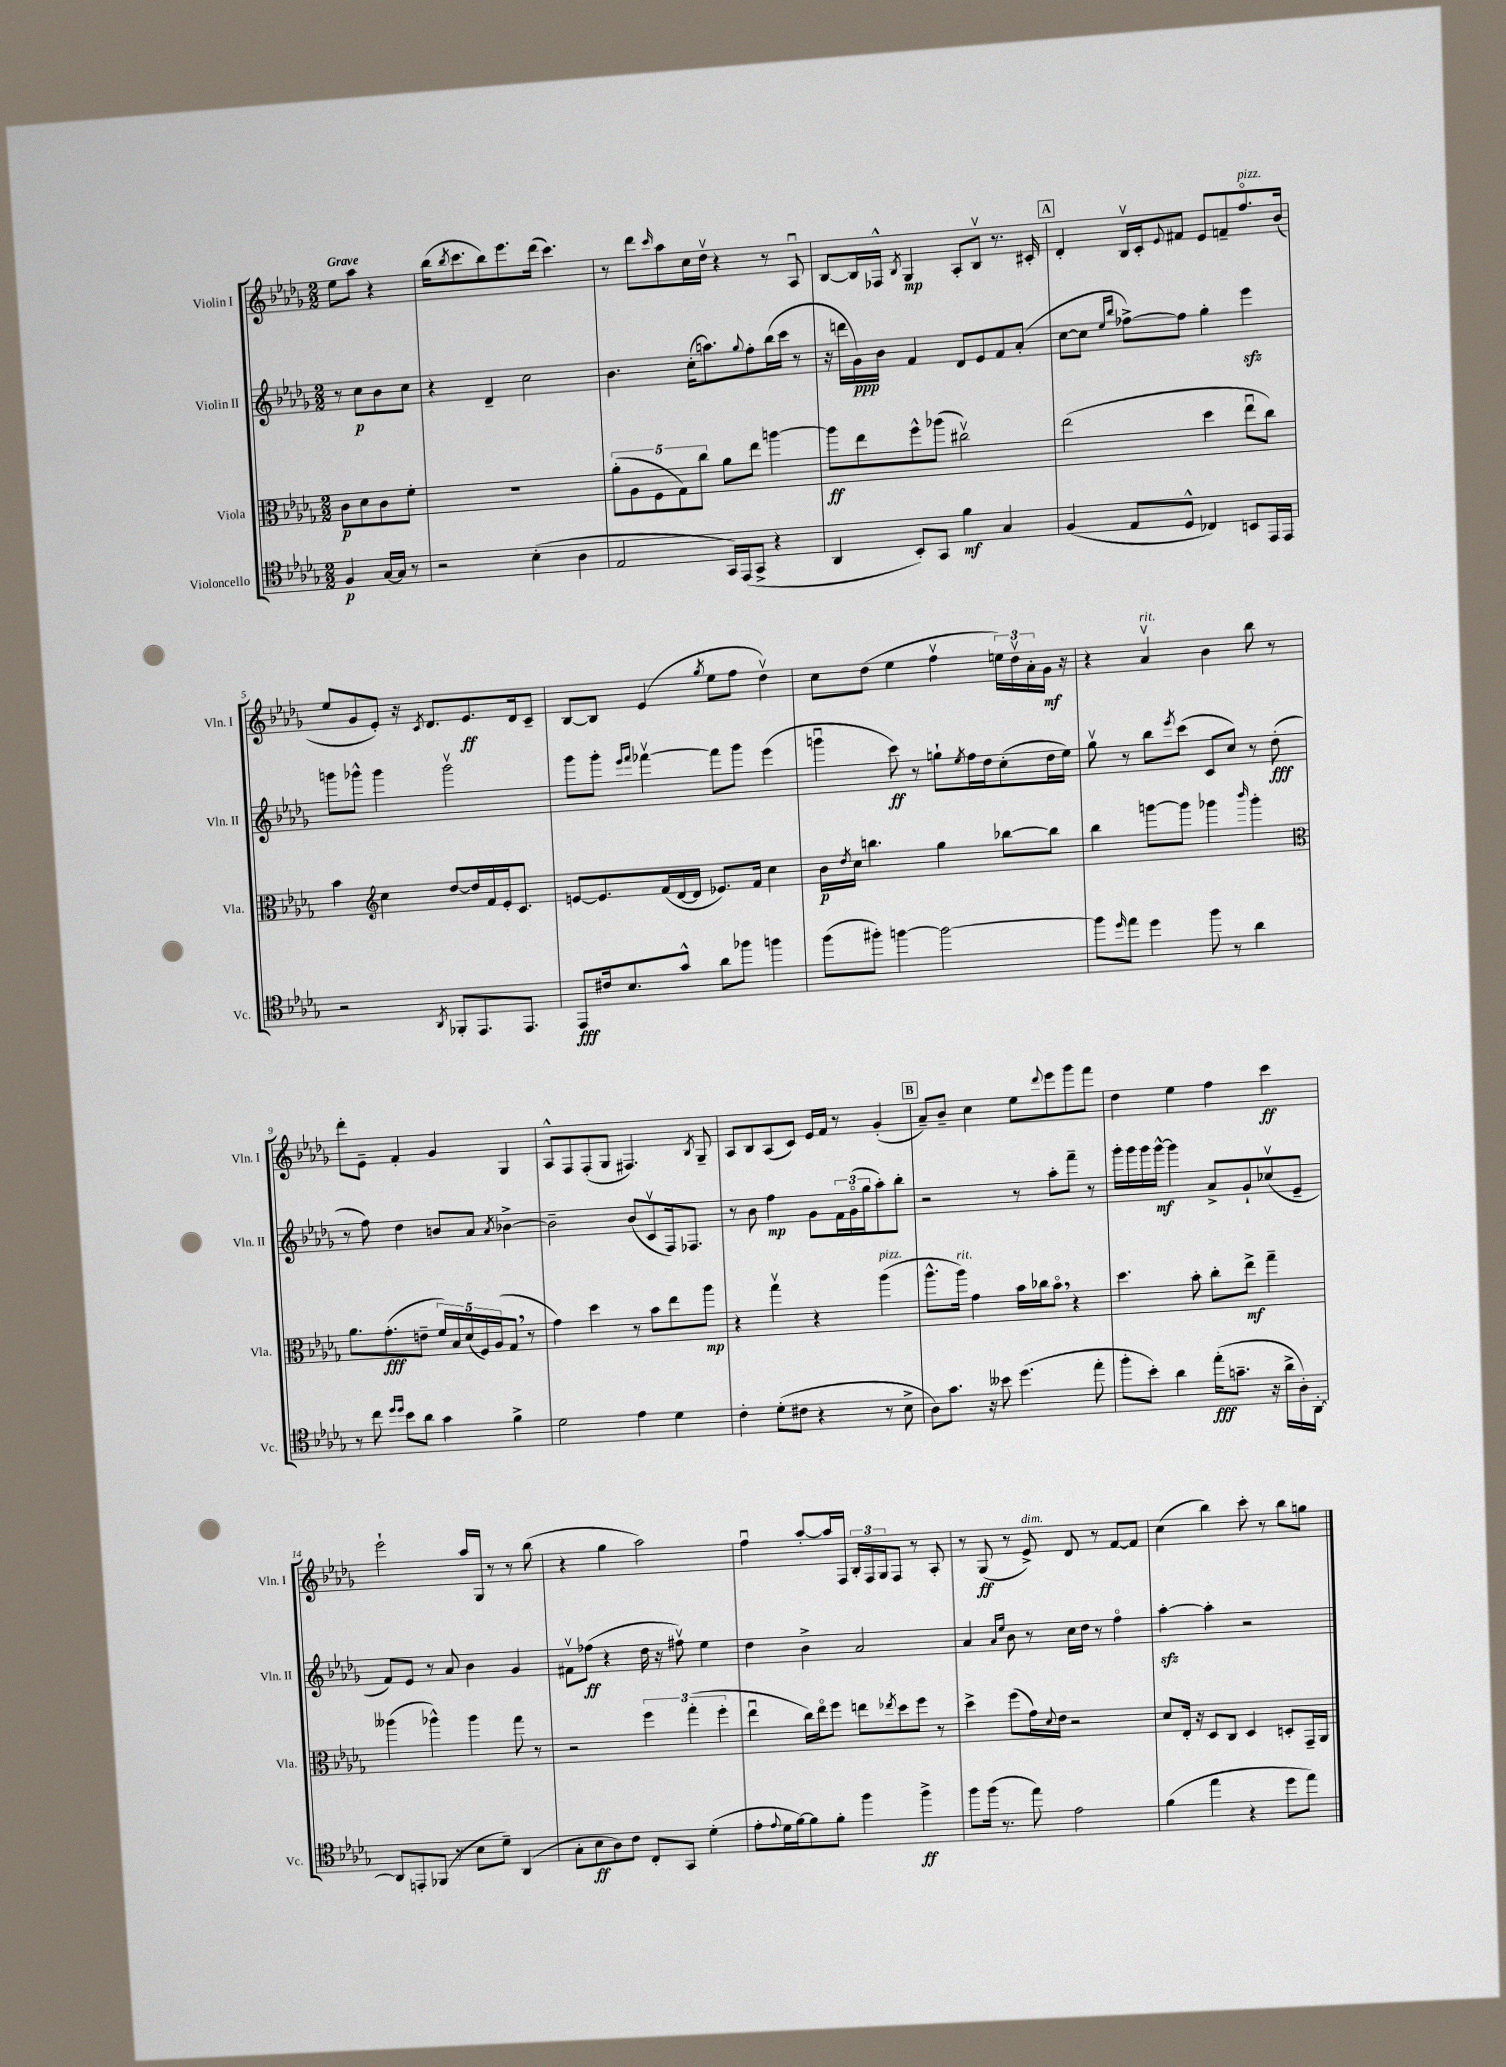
<<
\new StaffGroup <<
\new Staff = "s0" \with { instrumentName = "Violin I" shortInstrumentName = "Vln. I" } {
    \clef treble \key des \major \numericTimeSignature \time 2/2 \partial 2 \tempo "Grave"
    ees''8 aes''8 r4 |
    bes''16( \acciaccatura { bes''8 } c'''8. bes''8) ees'''8. des'''16( c'''4.) |
    r8 des'''8 \grace { c'''16 } aes''8 c''16 des''16\upbow r4 r8 aes8\downbow |
    bes8~ bes16 fes16-^ \acciaccatura { bes8 } ges4\mp aes8-. bes8\upbow r8. cis'16-. |
    \mark \markup { \box "A" } des'4-. bes16\upbow c'16-. \appoggiatura { ees'8 } fis'8 ees'8 f'8-- f''8.\flageolet^\markup { \italic "pizz." } bes'16( |
    ees''8 ges'8 ees'8-.) r16 \acciaccatura { c'8 } des'8. ees'8.\ff des'16 c'8-- |
    bes8~ bes8 ees'4( \acciaccatura { ges''8 } ees''8 f''8 des''4\upbow) |
    c''8 des''8( ees''4 f''4\upbow \tuplet 3/2 { e''16) des''16\upbow aes'16-. } ges'16\mf r16 |
    r4 aes'4\upbow^\markup { \italic "rit." } bes'4 bes''8 r8 |
    des'''8-. ees'8-- f'4-. ges'4 ges4 |
    aes8-^ f8 f8-.( ges8 fis4.) \acciaccatura { bes8 } ges8-- |
    aes8 bes8 aes8( c'8) ees'16 f'16 r8 ges'4-.( |
    \mark \markup { \box "B" } aes'8--) bes'8-- c''4 ees''8 \appoggiatura { des'''8 } ees'''8 ges'''8 f'''8 |
    des''4 ees''4 f''4 c'''4\ff |
    ees'''2-! aes''16 ges16 r8 r8 bes''8( |
    r4 ges''4 aes''2) |
    f''4\downbow aes''8~-. aes''16 f16 \tuplet 3/2 { bes16-. f16 ges16 } f8 r8 aes8-. |
    r8 ges8\ff( r8 ees'8->^\markup { \italic "dim." }) des'8 r8 f'8~ f'8 |
    c''4( bes''4) c'''8-. r8 bes''8 g''8 \bar "|." |
}
\new Staff = "s1" \with { instrumentName = "Violin II" shortInstrumentName = "Vln. II" } {
    \clef treble \key des \major \numericTimeSignature \time 2/2 \partial 2
    r8 c''8\p bes'8 c''8 |
    r4 des'4-- c''2 |
    bes'4. c''16-.( a''8.) \appoggiatura { ges''8 } f''8-. bes''16( c'''16 r8 |
    r16 d'''16 ges'16\ppp) bes'16 f'4 des'8 ees'8 f'8 aes'8-.( |
    \mark \markup { \box "A" } c''8~ c''8 \grace { ees''16 bes''16 } fes''8~->) fes''8 ges''4-. ees'''4\sfz |
    g'''8 ges'''8-^ ges'''4 ges'''2\upbow |
    ges'''8 ges'''8-. \grace { ees'''16 f'''16 } fes'''4~\upbow fes'''8 ges'''8 ees'''4( |
    g'''4\downbow c'''8\ff) r8 g''8-! \acciaccatura { ees''8 } f''16 des''16 c''8-.( des''16 ees''16) |
    ges''8\upbow r8 bes''8 \acciaccatura { ees'''8 } c'''8( c'8 c''8) r8 des''8-.\fff( |
    r8 f''8) des''4 b'8 aes'8 \acciaccatura { aes'8 } bes'4~-> |
    bes'2-- bes'8( c'8\upbow f16) fes8. |
    r8 bes'8 f''4\mp ges'8 \tuplet 3/2 { f'16 ges'16\flageolet( ges''16 } aes''8-.) bes''8-. |
    \mark \markup { \box "B" } r2 r8 aes''8-. f'''8-- r8 |
    ges'''16-. ges'''16 ges'''16 ges'''16~-^\mf ges'''4 aes'8-> ges'8-! ces''8\upbow( ees'8-- |
    f'8) ees'8 r8 aes'8 bes'4 ges'4 |
    fis'8\upbow fes''8\ff( r4 des''16 r16 fis''8\upbow) ees''4 |
    des''4 bes'4-> aes'2 |
    aes'4 \grace { aes'16 ees''16 } bes'8 r8 c''16 des''16 r8 f''4\flageolet |
    aes''4~-.\sfz aes''4-. r2 \bar "|." |
}
\new Staff = "s2" \with { instrumentName = "Viola" shortInstrumentName = "Vla." } {
    \clef alto \key des \major \numericTimeSignature \time 2/2 \partial 2
    c'8\p des'8 c'8 f'8-. |
    R1 |
    \tuplet 5/4 { aes'8-.( aes8 f8 ges8) c''8 } aes'8 ees''8 a''4~ |
    a''8\ff ees''8 f''8-^ aes''8( cis''2\upbow) |
    \mark \markup { \box "A" } ees''2( des''4 ees''8\downbow c''8) |
    bes'4 \clef treble c''4 des''8~ des''16 f'16 ees'16-. c'8. |
    e'8~ e'8. f'16( des'16~ des'16 ees'8.) f'16 c''4 |
    bes'16\p \acciaccatura { des''8 } c''16 b''4. ges''4 bes''8~ bes''8 |
    bes''4 g'''8~ g'''8 ges'''4 \grace { bes'''16 } ges'''4-. |
    \clef alto aes'8. ges'8.-.\fff( e'8-- \tuplet 5/4 { f'16) bes16 des'16( f16) aes16( } ges8 \breathe r8 |
    ges'4) des''4 r8 bes'8 ees''8 aes''8\mp |
    r4 ges''4\upbow r4 aes''4^\markup { \italic "pizz." }( |
    \mark \markup { \box "B" } aes''8.-^ aes''16^\markup { \italic "rit." }) ges'4 bes'16 ces''16 bes'8\flageolet \breathe r4 |
    des''4. bes'8-. c''8-. ees''8->\mf ges''4-- |
    aeses''4( aes''4-^) aes''4 ges''8 r8 |
    r2 \tuplet 3/2 { f''4 ges''4-.( f''4-. } |
    ees''4\downbow c''16) ees''16\flageolet f''8 e''8 \acciaccatura { ees''8 } des''8 f''8 r8 |
    des''4-> f''8( ges'16) \appoggiatura { des'8 } ees'16 r2 |
    des'8 ees16-. r16 des8 c8 des4 d8-. ges,16-- aes,16 \bar "|." |
}
\new Staff = "s3" \with { instrumentName = "Violoncello" shortInstrumentName = "Vc." } {
    \clef tenor \key des \major \numericTimeSignature \time 2/2 \partial 2
    f4\p ges16~ ges16 r8 |
    r2 bes4-.( aes4 |
    ees2 ges,16) ees,16( ges,8-> r4 |
    aes,4 bes,8-.) ges,8 f'4\mf ges4 |
    \mark \markup { \box "A" } f4( ees8 des8-^ ces4) b,8 ees,16 ees,16 |
    r2 \acciaccatura { aes,8 } fes,8-. ees,8. ees,8. |
    ees,8\fff cis'16 bes8. ges'8-^ aes'8 fes''8 f''4 |
    f''8( fis''8-.) f''4~ f''2~ |
    f''8 \grace { des''16 } ees''8 des''4 f''8 r8 aes'4 |
    r8 c''8 \grace { des''16 des''16 } bes'8 aes'8 ges'4 f'4-> |
    des'2 ees'4 des'4 |
    c'4-. des'8-.( cis'8 r4 r8 bes8-> |
    \mark \markup { \box "B" } aes8) ges'8. r16 beses'8 des''4.( ees''8-. |
    f''8-. bes'8-.) aes'4 ees''16-.\fff( g'8.-- r16 aes'16-> aes16-.) aes,16~-. |
    aes,8 e,8-. fes,8( r8 bes8 des'8--) aes,4( |
    ges8-. bes8\ff aes8) c'8 c8-. ges,8 des'4-.( |
    ees'8-. \appoggiatura { ees'8 } des'16 f'16~) f'8 f'8-. f''4 f''4->\ff |
    f''8 f''16( r8. ees''8) ees'2 |
    f'4( ees''4 r4 des''8 ees''8) \bar "|." |
}
>>
>>
